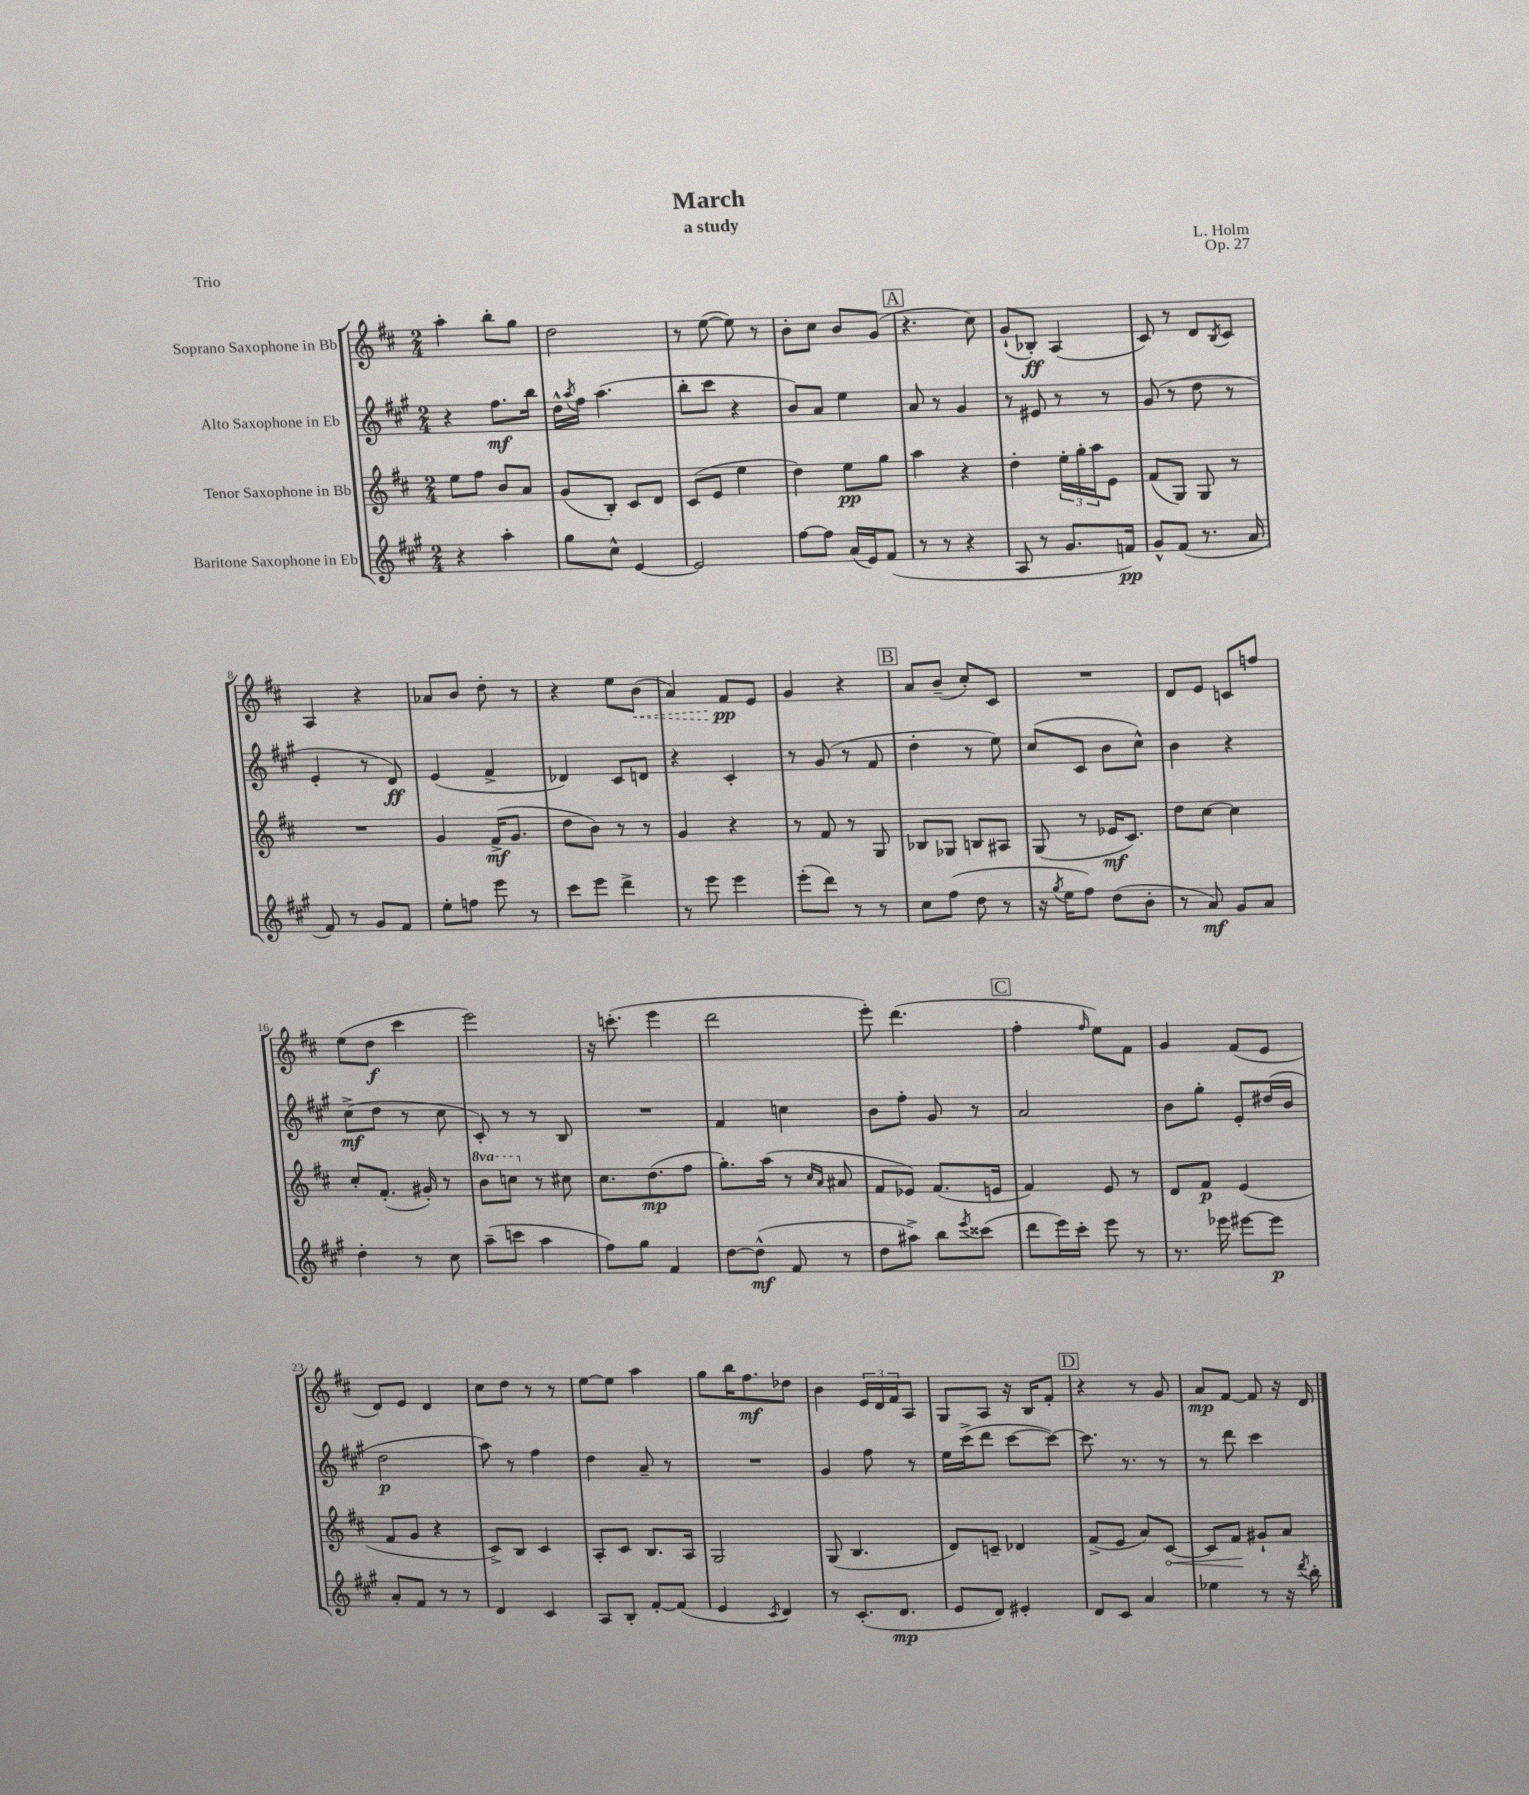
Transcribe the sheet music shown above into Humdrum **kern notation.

**kern	**dynam	**kern	**dynam	**kern	**dynam	**kern	**dynam
*part4	*part4	*part3	*part3	*part2	*part2	*part1	*part1
*staff4	*staff4	*staff3	*staff3	*staff2	*staff2	*staff1	*staff1
*I"Baritone Saxophone in Eb	*	*I"Tenor Saxophone in Bb	*	*I"Alto Saxophone in Eb	*	*I"Soprano Saxophone in Bb	*
*clefG2	*	*clefG2	*	*clefG2	*	*clefG2	*
*k[f#c#g#]	*	*k[f#c#]	*	*k[f#c#g#]	*	*k[f#c#]	*
*M2/4	*	*M2/4	*	*M2/4	*	*M2/4	*
=1	=1	=1	=1	=1	=1	=1	=1
4r	.	8ee\L	.	4r	.	4aa'\	.
.	.	8ff#\J	.	.	.	.	.
4aa'\	.	8b/L	.	8.ff#\L	mf	8bb'\L	.
.	.	8a/J	.	.	.	8gg\J	.
.	.	.	.	16bb\Jk	.	.	.
=2	=2	=2	=2	=2	=2	=2	=2
8gg#\L	.	(8g/L	.	16dd^^\LL	.	2dd\	.
.	.	.	.	8qaa/	.	.	.
.	.	.	.	16ff#\JJ	.	.	.
8cc#^^\J	.	8B'/J)	.	(4.aa\	.	.	.
[4e/	.	8c#/L	.	.	.	.	.
.	.	8d/J	.	.	.	.	.
=3	=3	=3	=3	=3	=3	=3	=3
2e/]	.	(8c#/L	.	8bb'\L	.	8r	.
.	.	8e/J	.	8ccc#\J	.	([8ee\	.
.	.	4ee\	.	4r	.	8ee\])	.
.	.	.	.	.	.	8r	.
=4	=4	=4	=4	=4	=4	=4	=4
[8ff#\L	.	4dd\)	.	8b/L)	.	8b'\L	.
8ff#\J]	.	.	.	8a/J	.	8cc#\J	.
(16a/LL	.	8ee\L	pp	4ee\	.	8b/L	.
16e/J)	.	.	.	.	.	.	.
(8f#/J	.	8gg\J	.	.	.	(8g/J	.
!!LO:REH:place=s1:t=A
=5	=5	=5	=5	=5	=5	=5	=5
8r	.	4aa\	.	8a/	.	4.r	.
8r	.	.	.	8r	.	.	.
4r	.	4r	.	4g#/	.	.	.
.	.	.	.	.	.	8cc#\)	.
=6	=6	=6	=6	=6	=6	=6	=6
8A/	.	4dd'\	.	8r	.	(8g`/L	.
8r	.	.	.	8e#X/	.	8B-X'/J)	ff
8.g#/L	.	24ee'\LL	.	8r	.	(4A/	.
.	.	24gg'\	.	.	.	.	.
.	.	24aa\J	.	.	.	.	.
.	.	8e\J	.	8r	.	.	.
16fn/Jk)	pp	.	.	.	.	.	.
=7	=7	=7	=7	=7	=7	=7	=7
8g#^^/L	.	(8f#/L	.	(8g#/	.	8c#/)	.
(8f#/J	.	8G/J)	.	8r	.	8r	.
8.r	.	8G/	.	8dd\	.	8d/L	.
.	.	.	.	.	.	8qB/	.
.	.	8r	.	8r	.	8c#/J	.
16a/	.	.	.	.	.	.	.
!!LO:LB:g=z
=8	=8	=8	=8	=8	=8	=8	=8
8f#/)	.	2r	.	4e'/	.	4A/	.
8r	.	.	.	.	.	.	.
8g#/L	.	.	.	8r	.	4r	.
8f#/J	.	.	.	8d/)	ff	.	.
=9	=9	=9	=9	=9	=9	=9	=9
8ee'\L	.	4g/	.	(4e/	.	8a-X/L	.
8ffn\J	.	.	.	.	.	8b/J	.
8eee\	.	(16f#^/KL	mf	4f#^/	.	8dd'\	.
.	.	8.g/J	.	.	.	.	.
8r	.	.	.	.	.	8r	.
=10	=10	=10	=10	=10	=10	=10	=10
8ccc#\L	.	8dd\L	.	4d-X/)	.	4r	.
8eee\J	.	8b\J)	.	.	.	.	.
4ddd^\	.	8r	.	8c#/L	.	8ee\L	.
!	!	!	!	!	!	!	!LO:HP:b
.	.	8r	.	8dn/J	.	(8b\J	<
=11	=11	=11	=11	=11	=11	=11	=11
8r	.	4g/	.	4r	.	4a/)	.
8eee\	.	.	.	.	.	.	.
4eee\	.	4r	.	4c#'/	.	8f#/L	pp
.	.	.	.	.	.	8e/J	[
=12	=12	=12	=12	=12	=12	=12	=12
(8eee'\L	.	8r	.	8r	.	4g/	.
8ddd\J)	.	8f#/	.	(8g#/	.	.	.
8r	.	8r	.	8r	.	4r	.
8r	.	8G/	.	8f#/	.	.	.
!!LO:REH:place=s1:t=B
=13	=13	=13	=13	=13	=13	=13	=13
8cc#\L	.	8B-X/L	.	4dd'\	.	8a/L	.
(8ff#\J	.	8G-X/J	.	.	.	(8b~/J	.
8dd\	.	8Bn/L	.	8r	.	8cc#'/L)	.
8r	.	8A#X/J	.	8ee\)	.	8c#/J	.
=14	=14	=14	=14	=14	=14	=14	=14
16r	.	(8G/	.	(8cc#/L	.	2r	.
8qgg#/	.	.	.	.	.	.	.
16ee\KL	.	.	.	.	.	.	.
8ff#\J)	.	8r	.	8c#/J	.	.	.
(8dd\L	.	16e-X/KL	mf	8b\L	.	.	.
.	.	8.c#/J)	.	.	.	.	.
8b'\J	.	.	.	8cc#^^\J)	.	.	.
=15	=15	=15	=15	=15	=15	=15	=15
8r	.	8dd\L	.	4b\	.	8d/L	.
8a/)	mf	[8cc#\J	.	.	.	8e/J	.
8g#/L	.	4cc#\]	.	4r	.	8cn/L	.
8a/J	.	.	.	.	.	8ffn/J	.
!!LO:LB:g=z
=16	=16	=16	=16	=16	=16	=16	=16
4dd'\	.	8cc#'/L	.	(8cc#^\L	mf	(8ee\L	.
.	.	(8.f#'/J	.	8dd\J	.	8dd\J	f
8r	.	.	.	8r	.	4ccc#\	.
.	.	16g#X'/)	.	.	.	.	.
8cc#\	.	8r	.	8cc#\	.	.	.
=17	=17	=17	=17	=17	=17	=17	=17
*	*	*8va	*	*	*	*	*
(8aa~\L	.	8bb\L	.	8c#'/)	.	2eee\)	.
8cccn\J	.	8cccn\J	.	8r	.	.	.
*	*	*X8va	*	*	*	*	*
4aa\	.	8r	.	8r	.	.	.
.	.	8cc#X\	.	8B/	.	.	.
=18	=18	=18	=18	=18	=18	=18	=18
8ff#\L)	.	8.cc#\L	.	2r	.	16r	.
.	.	.	.	.	.	(8.cccn'\	.
8gg#\J	.	.	.	.	.	.	.
.	.	(8.dd\	mp	.	.	.	.
4f#/	.	.	.	.	.	4eee\	.
.	.	8ff#\J	.	.	.	.	.
=19	=19	=19	=19	=19	=19	=19	=19
[8dd\L	.	8.gg'\L)	.	4f#/	.	2ddd\	.
(8dd^^\J]	mf	.	.	.	.	.	.
.	.	(16aa\Jk	.	.	.	.	.
8f#/	.	8r	.	4ccn\	.	.	.
.	.	16qqcc#/LL	.	.	.	.	.
.	.	16qqa/JJ	.	.	.	.	.
8r	.	8a#X/	.	.	.	.	.
=20	=20	=20	=20	=20	=20	=20	=20
8dd\L	.	8f#/L	.	8b\L	.	8eee'\)	.
8aa#X^\J)	.	8e-X/J)	.	8ff#'\J	.	(4.ddd\	.
8bb\L	.	(8.f#/L	.	8g#/	.	.	.
8qeee/	.	.	.	.	.	.	.
(8ccc##X\J	.	.	.	8r	.	.	.
.	.	16en/Jk	.	.	.	.	.
!!LO:REH:place=s1:t=C
=21	=21	=21	=21	=21	=21	=21	=21
8ddd\L	.	4f#/)	.	2a/	.	4ff#'\	.
16eee\L)	.	.	.	.	.	.	.
16ccc#'\JJ	.	.	.	.	.	.	.
.	.	.	.	.	.	16qqff#/	.
8eee\	.	8e/	.	.	.	8ee\L)	.
8r	.	8r	.	.	.	8f#\J	.
=22	=22	=22	=22	=22	=22	=22	=22
8.r	.	8d/L	.	8b\L	.	4g/	.
.	.	8f#/J	p	8gg#'\J	.	.	.
16eee-X\	.	.	.	.	.	.	.
[8eee#X\L	.	(4e/	.	8e'/L	.	(8f#/L	.
8eee#\J]	p	.	.	(16dd#X/L	.	8e/J	.
.	.	.	.	16b/JJ	.	.	.
!!LO:LB:g=z
=23	=23	=23	=23	=23	=23	=23	=23
8a'/L	.	8f#/L	.	2dd\	p	8d/L)	.
8f#/J	.	8g/J	.	.	.	8e/J	.
8r	.	4r	.	.	.	4d/	.
8r	.	.	.	.	.	.	.
=24	=24	=24	=24	=24	=24	=24	=24
4d/	.	8c#^/L)	.	8aa\)	.	8cc#\L	.
.	.	8B/J	.	8r	.	8dd\J	.
4c#/	.	4c#/	.	4ff#\	.	8r	.
.	.	.	.	.	.	8r	.
=25	=25	=25	=25	=25	=25	=25	=25
8A/L	.	8A'/L	.	4dd\	.	[8ee\L	.
8B'/J	.	8c#/J	.	.	.	8ee\J]	.
[8f#'/L	.	8.B/L	.	8a~/	.	4aa\	.
(8f#/J]	.	.	.	8r	.	.	.
.	.	16A/Jk	.	.	.	.	.
=26	=26	=26	=26	=26	=26	=26	=26
4e/	.	2G/	.	2r	.	8gg\L	.
.	.	.	.	.	.	16bb\K	.
.	.	.	.	.	.	8.ff#\	mf
8qc#/	.	.	.	.	.	.	.
4d/)	.	.	.	.	.	.	.
.	.	.	.	.	.	8dd-X\J	.
=27	=27	=27	=27	=27	=27	=27	=27
8r	.	(8G/	.	4g#/	.	4b\	.
(8.c#'/L	.	4.B/	.	.	.	.	.
.	.	.	.	8ff#\	.	24e/LL	.
.	.	.	.	.	.	24d/	.
8.d/J	mp	.	.	.	.	.	.
.	.	.	.	.	.	24f#/J	.
.	.	.	.	8r	.	8A/J	.
=28	=28	=28	=28	=28	=28	=28	=28
8e/L	.	8d/L)	.	16ee\LL	.	8G/L	.
.	.	.	.	(16ccc#^\J	.	.	.
8d/J)	.	8cn~/J	.	8ddd\J	.	8A/J	.
4e#X'/	.	4d-X/	.	[8ccc#\L	.	16r	.
.	.	.	.	.	.	16B/KL	.
.	.	.	.	8ccc#\J_)	.	8f#'/J	.
!!LO:REH:place=s1:t=D
=29	=29	=29	=29	=29	=29	=29	=29
8d/L	.	(8f#^/L	.	8.ccc#\]	.	4r	.
8c#/J	.	8e/J	.	.	.	.	.
.	.	.	.	8.r	.	.	.
4a/	.	8a/L)	.	.	.	8r	.
!	!	!	!LO:HP:b	!	!	!	!
.	.	[8c#/J	<	8r	.	8g/	.
=30	=30	=30	=30	=30	=30	=30	=30
4ee-X\	.	8c#/L]	.	8r	.	8a/L	mp
.	.	8f#/J	.	8ddd\	.	[8f#/J	.
8r	.	8g#X`/L	[	4ccc#\	.	8f#/]	.
16r	.	8a/J	.	.	.	16r	.
8qddd/	.	.	.	.	.	.	.
16bb'\	.	.	.	.	.	16d/	.
==	==	==	==	==	==	==	==
*-	*-	*-	*-	*-	*-	*-	*-
